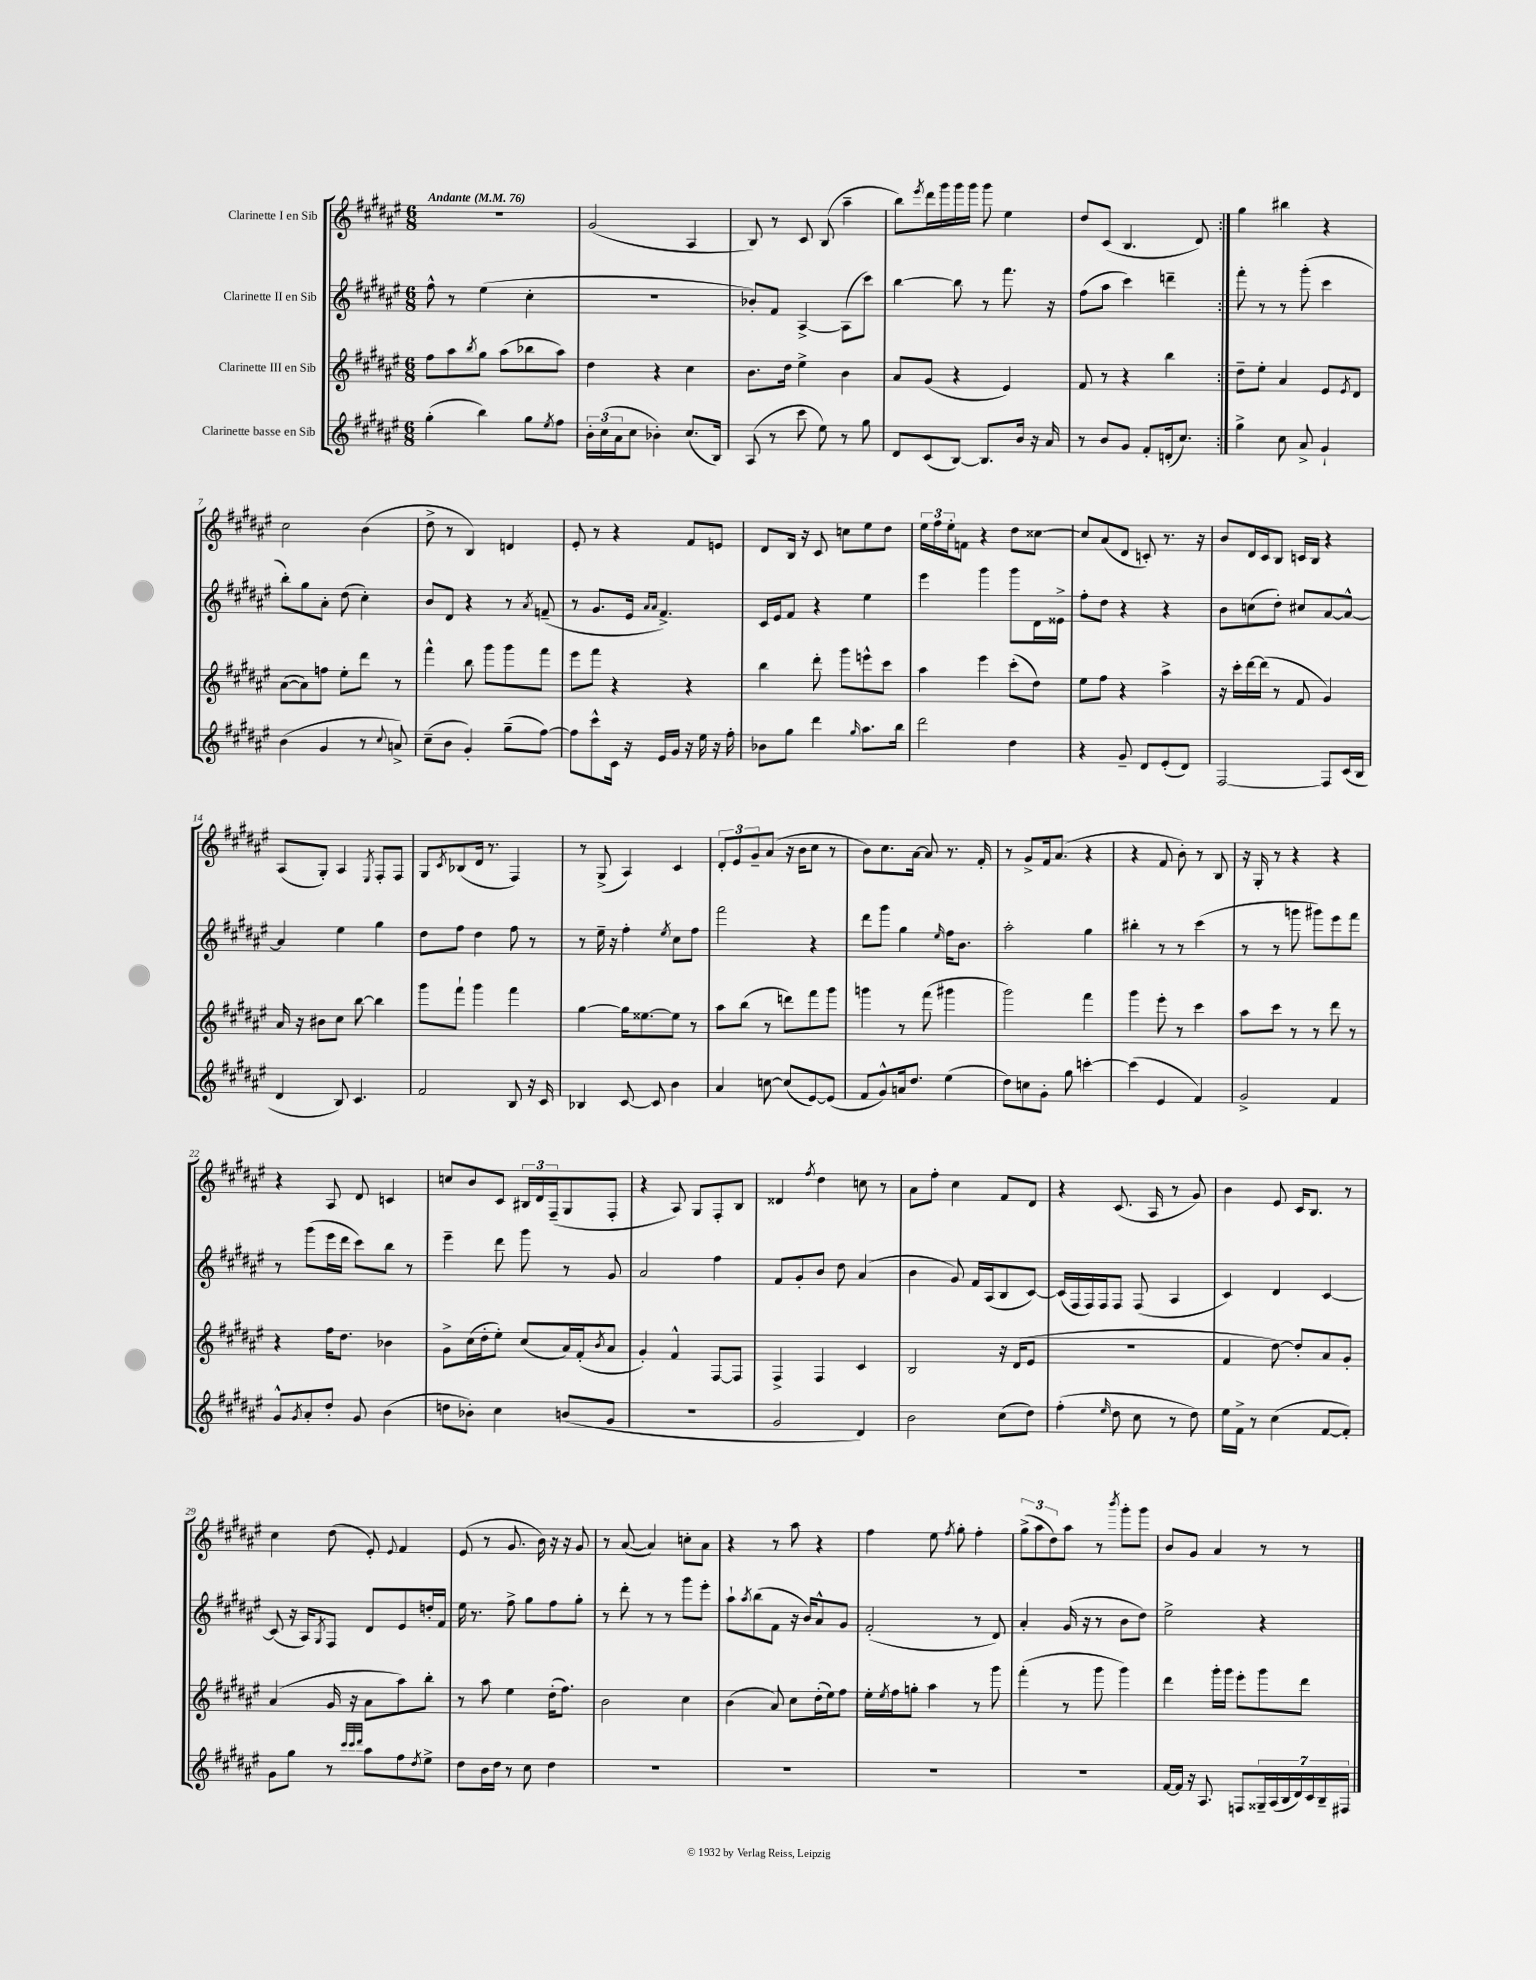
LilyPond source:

<<
\new StaffGroup <<
\new Staff = "s0" \with { instrumentName = "Clarinette I en Sib" } {
    \clef treble \key fis \major \numericTimeSignature \time 6/8 \tempo "Andante" 4 = 76
    \repeat volta 2 { R2. |
    gis'2( ais4 |
    b8) r8 cis'8 b8( ais''4-- |
    b''8) \acciaccatura { eis'''8 } dis'''16 gis'''16 gis'''16 gis'''16 gis'''8 eis''4 |
    dis''8 cis'8( b4. dis'8) | }
    gis''4 bis''4 r4 |
    cis''2 b'4( |
    dis''8-> r8 b4) d'4 |
    eis'8-. r8 r4 fis'8 e'8 |
    dis'8 b16 r16 cis'8 c''8 eis''8 dis''8 |
    \tuplet 3/2 { eis''16 fis''16 eis''16-. } f'8 r4 dis''8 cisis''8~ |
    cisis''8 ais'8( dis'8 c'8-.) r8. r16 |
    b'8 dis'16 cis'16 b8 c'16 b16 r4 |
    ais8( gis8-.) ais4 \acciaccatura { eis8 } fis8-. fis8 |
    gis8 \acciaccatura { cis'8 } bes8( dis'16 r8. fis4) |
    r8 gis8->( ais4) cis'4 |
    \tuplet 3/2 { dis'8-. eis'8 gis'8-- } ais'8( r16 b'16 cis''8 r8 |
    b'8) cis''8. ais'16~ ais'8 r8. fis'16-. |
    r8 gis'8-> fis'16 ais'8.( r4 |
    r4 fis'8 b'8-.) r8 b8 |
    r16 gis16-. r8 r4 r4 |
    r4 ais8 dis'8 c'4 |
    c''8 b'8 cis'8 \tuplet 3/2 { bis16 dis'16 fis16--( } gis8 fis8-. |
    r4 ais8) gis8 fis8-. b8 |
    disis'4 \acciaccatura { fis''8 } dis''4 c''8 r8 |
    ais'8 fis''8-. cis''4 fis'8 dis'8 |
    r4 cis'8.( ais16 r8 gis'8) |
    b'4 eis'8 cis'16 b8. r8 |
    cis''4 dis''8( eis'8-.) \appoggiatura { eis'8 } fis'4 |
    eis'8( r8 gis'8. b'16) r16 r16 gis'8 |
    r8 ais'8~( ais'4) c''8-. ais'8 |
    r4 r8 ais''8 r4 |
    fis''4 eis''8 \acciaccatura { fis''8 } gis''8-. fis''4-. |
    \tuplet 3/2 { gis''8->( ais''8 dis''8) } ais''8 r8 \acciaccatura { b'''8 } gis'''8-. gis'''8 |
    b'8 gis'8 ais'4 r8 r8 \bar "|." |
}
\new Staff = "s1" \with { instrumentName = "Clarinette II en Sib" } {
    \clef treble \key fis \major \numericTimeSignature \time 6/8
    \repeat volta 2 { fis''8-^ r8 eis''4( cis''4-. |
    R2. |
    bes'8-.) fis'8 ais4~-> ais8( cis'''8) |
    b''4~ b''8 r8 fis'''8. r16 |
    fis''8( ais''8 cis'''4) d'''4-- | }
    fis'''8-. r8 r8 gis'''8-.( cis'''4 |
    b''8-.) gis''8 ais'8-. dis''8( cis''4-.) |
    b'8 dis'8 r4 r8 \acciaccatura { ais'8 } f'8--( |
    r8 gis'8. eis'16 \grace { ais'16 ais'16 } fis'4.->) |
    cis'16 eis'16 fis'8 r4 eis''4 |
    eis'''4 gis'''4 gis'''8 dis'16 eisis'16-> |
    fis''8-. dis''8 r4 r4 |
    b'8 c''8( dis''8-.) cis''8 ais'8~ ais'8~-^ |
    ais'4 eis''4 gis''4 |
    dis''8 fis''8 dis''4 fis''8 r8 |
    r8 eis''16-- r16 fis''4-. \acciaccatura { eis''8 } cis''8 fis''8 |
    fis'''2 r4 |
    dis'''8 gis'''8 gis''4 \grace { eis''16 } fis''16 b'8. |
    ais''2-. gis''4 |
    bis''4-. r8 r8 cis'''4( |
    r8 r8 g'''8 gis'''8) eis'''8 fis'''8 |
    r8 gis'''8( eis'''16 dis'''16 cis'''8) b''8 r8 |
    eis'''4-- dis'''8 gis'''8 r8 gis'8 |
    ais'2 fis''4 |
    fis'8 gis'8-. b'8 dis''8 ais'4( |
    b'4 gis'8) fis'16 ais16( b8 cis'8~) |
    cis'16( fis16 fis16) fis16 fis8 fis8( ais4 |
    cis'4) dis'4 cis'4~ |
    cis'8( r16 ais16) \acciaccatura { gis8 } fis8 dis'8 eis'8 d''16-. fis'16 |
    eis''16 r8. fis''8-> gis''8 fis''8 gis''8-. |
    r8 dis'''8-. r8 r8 gis'''8 eis'''8-. |
    ais''8-! \acciaccatura { ais''8 } b''8( fis'8 r16 b'16) ais'8-^ gis'8 |
    fis'2-.( r8 dis'8) |
    ais'4-. gis'16( r16 r8 b'8 dis''8) |
    eis''2-> r4 \bar "|." |
}
\new Staff = "s2" \with { instrumentName = "Clarinette III en Sib" } {
    \clef treble \key fis \major \numericTimeSignature \time 6/8
    \repeat volta 2 { fis''8 ais''8 \acciaccatura { b''8 } gis''8 ais''8( bes''8 ais''8) |
    dis''4 r4 cis''4 |
    b'8. dis''16 eis''4-> b'4 |
    ais'8 gis'8( r4 eis'4) |
    fis'8 r8 r4 b''4 | }
    dis''8-- eis''8-. ais'4 eis'8 \acciaccatura { eis'8 } dis'8 |
    ais'8~( ais'8) f''8 eis''8-. dis'''8 r8 |
    fis'''4-^ b''8 gis'''8 gis'''8 fis'''8 |
    eis'''8 fis'''8 r4 r4 |
    b''4 dis'''8-. gis'''8 e'''8-^ cis'''8 |
    ais''4 eis'''4 cis'''8-.( dis''8) |
    eis''8 fis''8 r4 ais''4-> |
    r16 cis'''16-. dis'''16~ dis'''16( r8 fis'8 gis'4) |
    ais'16 r16 bis'8 cis''8 b''8~ b''4 |
    gis'''8 fis'''8-! gis'''4 fis'''4 |
    gis''4~ gis''16 eisis''8.~ eisis''8 r8 |
    ais''8 b''8( r8 d'''8) fis'''8 gis'''8 |
    g'''4 r8 fis'''8( gis'''4 |
    gis'''2) fis'''4 |
    gis'''4 eis'''8-. r8 cis'''4 |
    ais''8 cis'''8 r8 r8 dis'''8 r8 |
    r4 fis''16 dis''8. bes'4 |
    gis'8-> cis''16( dis''16-. eis''8-.) cis''8( ais'16) fis'16-.( \acciaccatura { b'8 } ais'8 |
    gis'4-.) fis'4-^ fis8~ fis8 |
    fis4-> fis4 cis'4 |
    b2 r16 dis'16( eis'8 |
    R2. |
    fis'4 dis''8~) dis''8-. ais'8 gis'8-. |
    ais'4( gis'16 r16 ais'8 ais''8) b''8-. |
    r8 ais''8 eis''4 dis''16-.( fis''8.) |
    b'2 cis''4 |
    b'4( ais'8) cis''8 dis''16-.( eis''16) fis''8 |
    eis''16-. \acciaccatura { eis''8 } fis''16 g''8-. ais''4 r8 gis'''8 |
    fis'''4-.( r8 gis'''8 gis'''4) |
    dis'''4 gis'''16-. gis'''16 eis'''8-. gis'''8 dis'''8 \bar "|." |
}
\new Staff = "s3" \with { instrumentName = "Clarinette basse en Sib" } {
    \clef treble \key fis \major \numericTimeSignature \time 6/8
    \repeat volta 2 { gis''4-.( b''4) gis''8 \acciaccatura { eis''8 } fis''8 |
    \tuplet 3/2 { b'16-. cis''16( ais'16 } cis''8 bes'4-.) cis''8.( b16) |
    ais8( r8 cis'''8 eis''8) r8 gis''8 |
    dis'8 cis'8( b8~) b8. b'16 r16 ais'16 |
    r8 b'8 gis'8 fis'8-. d'16-.( cis''8.) | }
    gis''4-> cis''8 ais'8-> gis'4-! |
    b'4( gis'4 r8 \appoggiatura { cis''8 } a'8->) |
    cis''8--( b'8 gis'4-.) gis''8--( fis''8~) |
    fis''8 cis'''8-^ cis'16 r16 eis'16 gis'16 r16 eis''16 r16 fis''16-. |
    bes'8 gis''8 dis'''4 \grace { gis''16 } ais''8. b''16 |
    dis'''2 dis''4 |
    r4 gis'8-- dis'8 eis'8-.( dis'8) |
    fis2~ fis8 cis'16( b16 |
    dis'4 b8) cis'4. |
    fis'2 b8 r16 cis'16 |
    bes4 cis'8~ cis'8 b'4 |
    ais'4 c''8~ c''8( eis'8~) eis'8( |
    fis'8 gis'8-^) a'16 dis''8. eis''4( |
    dis''8) c''8 gis'8-. gis''8 c'''4~-. |
    c'''4( eis'4 fis'4) |
    gis'2-> fis'4 |
    gis'8-^ \acciaccatura { gis'8 } ais'8-. dis''8-. gis'8 b'4( |
    d''8 bes'8-.) cis''4 b'8( gis'8 |
    R2. |
    gis'2 dis'4) |
    b'2 cis''8( dis''8) |
    fis''4-.( \grace { eis''16 } dis''8 cis''8 r8 dis''8) |
    eis''16 fis'16-> r8 cis''4( fis'8~ fis'8-.) |
    gis'8 gis''8 r8 \grace { cis'''32 cis'''32 dis'''32 } ais''8 fis''8 \acciaccatura { dis''8 } eis''8-> |
    dis''8 b'16 dis''16 r8 cis''8 dis''4 |
    R2. |
    R2. |
    R2. |
    R2. |
    fis'16~ fis'16 r16 ais8. f8 \tuplet 7/4 { gisis16-- ais16( b16 dis'16) cis'16 b16-- fis16 } \bar "|." |
}
>>
>>
